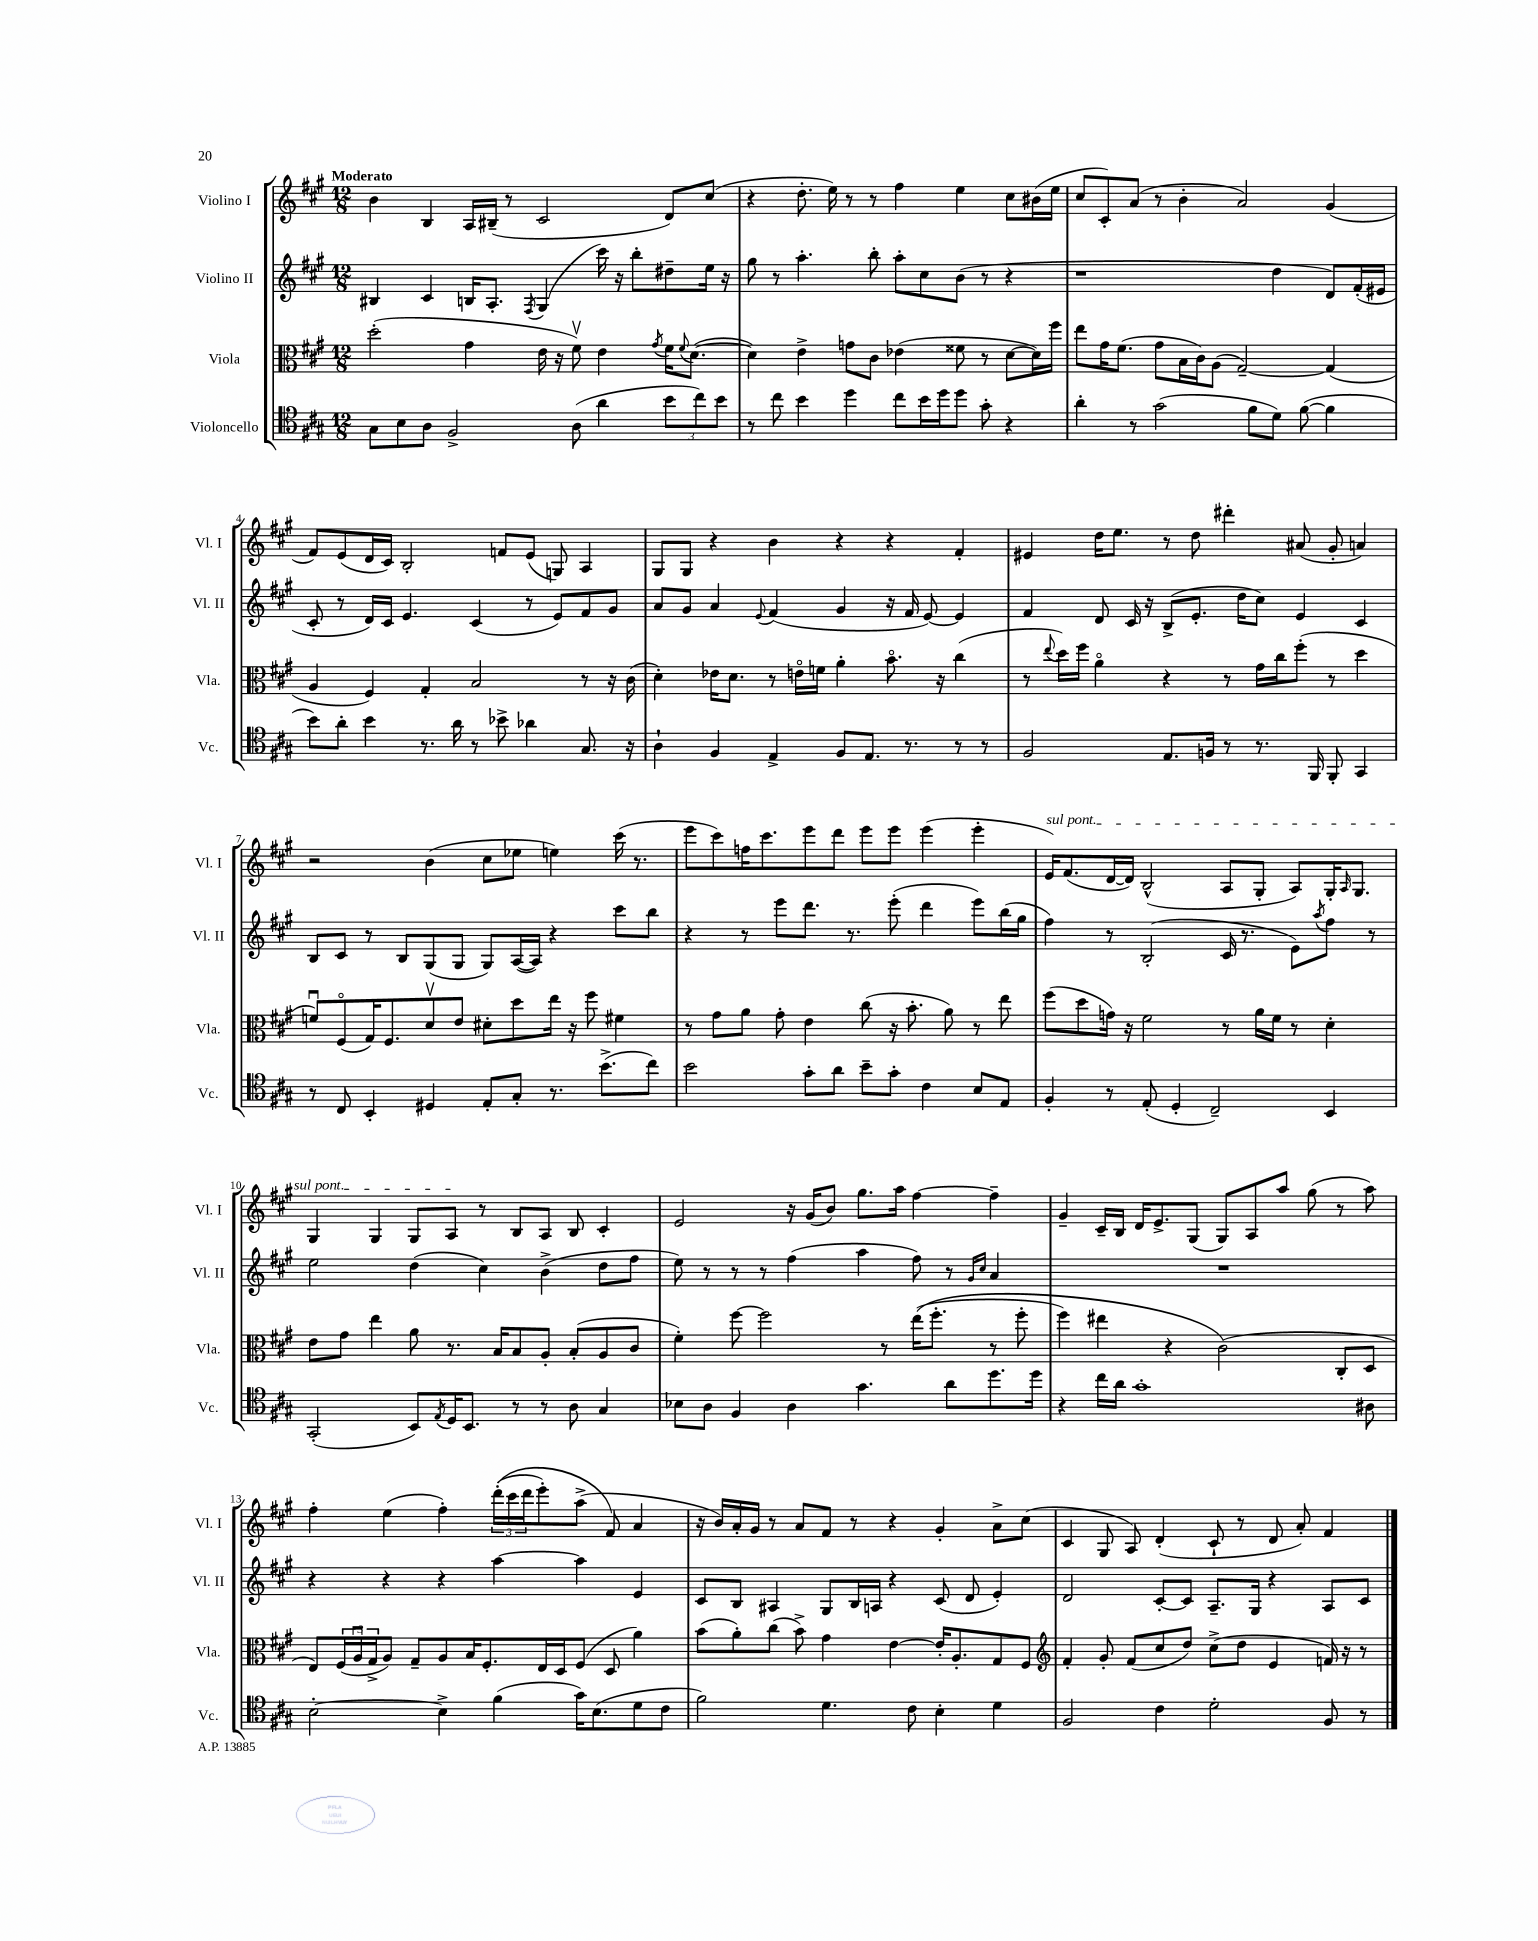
<<
\new StaffGroup <<
\new Staff = "s0" \with { instrumentName = "Violino I" shortInstrumentName = "Vl. I" } {
    \clef treble \key a \major \numericTimeSignature \time 12/8 \tempo "Moderato"
    b'4 b4 a16 bis16--( r8 cis'2 d'8) cis''8( |
    r4 d''8.-. e''16) r8 r8 fis''4 e''4 cis''8 bis'16( e''16 |
    cis''8 cis'8-.) a'8( r8 b'4-. a'2) gis'4( |
    fis'8) e'8( d'16 cis'16) b2-. f'8 e'8( g8) a4 |
    gis8 gis8 r4 b'4 r4 r4 fis'4-. |
    eis'4 d''16 e''8. r8 d''8 dis'''4-. ais'8( gis'8-. a'4) |
    r2 b'4( cis''8 ees''8 e''4) cis'''16( r8. |
    e'''8 cis'''8) f''16 cis'''8. e'''8 d'''8 e'''8 e'''8 e'''4( e'''4-. |
    \once \override TextSpanner.bound-details.left.text = \markup { \italic "sul pont." } e'16\startTextSpan) fis'8.( d'16~ d'16) b2-^( a8 gis8-. a8) gis16-. \grace { a16 } gis8. |
    gis4 gis4 gis8 a8\stopTextSpan r8 b8 a8 b8 cis'4-. |
    e'2 r16 gis'16( b'8) gis''8. a''16 fis''4~ fis''4-- |
    gis'4-- cis'16-- b16 d'16 e'8.-> gis8( gis8) a8 a''8 gis''8( r8 a''8) |
    fis''4-. e''4( fis''4-.) \tuplet 3/2 { d'''16-.(\( cis'''16 d'''16 } e'''8-.) a''8->( fis'8\) a'4 |
    r16 b'16) a'16-. gis'16 r8 a'8 fis'8 r8 r4 gis'4-. a'8-> cis''8( |
    cis'4 gis8 a8) d'4-.( cis'8-! r8 d'8 a'8-.) fis'4 \bar "|." |
}
\new Staff = "s1" \with { instrumentName = "Violino II" shortInstrumentName = "Vl. II" } {
    \clef treble \key a \major \numericTimeSignature \time 12/8
    bis4 cis'4 b16 a8.-. \acciaccatura { fis8 } gis4( cis'''16) r16 b''8-. dis''8-- e''16 r16 |
    gis''8 r8 a''4.-. b''8-. a''8-. cis''8 b'8( r8 r4 |
    r1 d''4 d'8) fis'16-.( eis'16 |
    cis'8-. r8 d'16) cis'16 e'4. cis'4( r8 e'8) fis'8 gis'8 |
    a'8 gis'8 a'4 \appoggiatura { e'8 } fis'4( gis'4 r16 fis'16 e'8~) e'4 |
    fis'4 d'8 cis'16 r16 b8->( e'8.-. d''16 cis''8) e'4 cis'4 |
    b8 cis'8 r8 b8 gis8( gis8 gis8) a16~( a16) r4 cis'''8 b''8 |
    r4 r8 e'''8 d'''8. r8. e'''8-.( d'''4 e'''8) b''16( gis''16 |
    fis''4) r8 b2-.( cis'16 r8. e'8) \acciaccatura { a''8 } fis''8 r8 |
    e''2 d''4( cis''4) b'4->( d''8 fis''8 |
    e''8) r8 r8 r8 fis''4( a''4 fis''8) r8 \grace { gis'16 cis''16 } a'4 |
    R1. |
    r4 r4 r4 a''4~ a''4 e'4 |
    cis'8 b8 ais4 gis8 b16 a16 r4 cis'8( d'8 e'4-.) |
    d'2 cis'8~-. cis'8 a8.-- gis16 r4 a8 cis'8 \bar "|." |
}
\new Staff = "s2" \with { instrumentName = "Viola" shortInstrumentName = "Vla." } {
    \clef alto \key a \major \numericTimeSignature \time 12/8
    d''2-.( gis'4 e'16 r16 fis'8\upbow) e'4 \acciaccatura { gis'8 } fis'16 \appoggiatura { fis'8 } d'8.~( |
    d'4) e'4-> g'8 cis'8 ees'4( fisis'8 r8 d'8~ d'16) fis''16 |
    e''8 gis'16 fis'8.( gis'8 b16 cis'16) a8( gis2~--) gis4( |
    a4 fis4) gis4-. b2 r8 r16 cis'16( |
    d'4-.) ees'16 d'8. r8 e'16\flageolet f'16 a'4-. b'8.\flageolet r16 cis''4( |
    r8 \appoggiatura { e''8 } d''16) fis''16 a'4\flageolet r4 r8 gis'16 cis''16 fis''8-.( r8 d''4 |
    f'8\downbow) fis8\flageolet( gis16) fis8. d'8\upbow e'8 dis'8-. d''8 e''16 r16 fis''8 fis'4 |
    r8 gis'8 a'8 gis'8-. e'4 cis''8( r16 b'8.-. a'8) r8 e''8 |
    fis''8( d''8 g'16) r16 fis'2 r8 a'16 fis'16 r8 d'4-. |
    e'8 gis'8 e''4 a'8 r8. b16 b8 a8-. b8-.( a8 cis'8 |
    fis'4-.) fis''8~ fis''2 r8 e''16(\( fis''8.-. r8 fis''8-. |
    fis''4) eis''4 r4 cis'2(\) cis8-. d8 |
    e8) \tuplet 3/2 { fis16( a16\downbow gis16-> } a8) gis8-- a8 b16 fis8.-. e16 d16 fis8( d8 a'4) |
    b'8( a'8-.) cis''8( b'8->) gis'4 e'4~ e'16-. a8.-. gis8 fis8 |
    \clef treble fis'4-. gis'8-. fis'8( cis''8 d''8) cis''8->( d''8 e'4 f'16) r16 r8 \bar "|." |
}
\new Staff = "s3" \with { instrumentName = "Violoncello" shortInstrumentName = "Vc." } {
    \clef tenor \key a \major \numericTimeSignature \time 12/8
    gis8 b8 a8 fis2-> a8( a'4 \tuplet 3/2 { b'8 cis''8) b'8 } |
    r8 cis''8 b'4 d''4 cis''8 b'16 d''16 d''8 gis'8-. r4 |
    a'4-. r8 gis'2( fis'8 d'8) fis'8~( fis'4 |
    b'8) a'8-. b'4 r8. a'16 r8 bes'8-> aes'4 gis8. r16 |
    a4-! fis4 e4-> fis8 e8. r8. r8 r8 |
    fis2 e8. f16 r8 r8. fis,16 fis,8-. gis,4 |
    r8 cis8 b,4-. dis4 e8-. gis8-. r8. b'8.->( cis''8) |
    b'2 gis'8-. a'8 b'8-- gis'8-. cis'4 b8 e8 |
    fis4-. r8 e8-.( d4-. cis2--) b,4 |
    gis,2-.( b,8) \acciaccatura { e8 } d16 b,8. r8 r8 a8 gis4 |
    bes8 a8 fis4 a4 gis'4. a'8 d''8. d''16 |
    r4 cis''16 a'16 gis'1-. ais8 |
    b2~-. b4-> fis'4( gis'16) b8.( d'8 cis'8 |
    fis'2) d'4. cis'8 b4-. d'4 |
    fis2 cis'4 d'2-. fis8 r8 \bar "|." |
}
>>
>>
